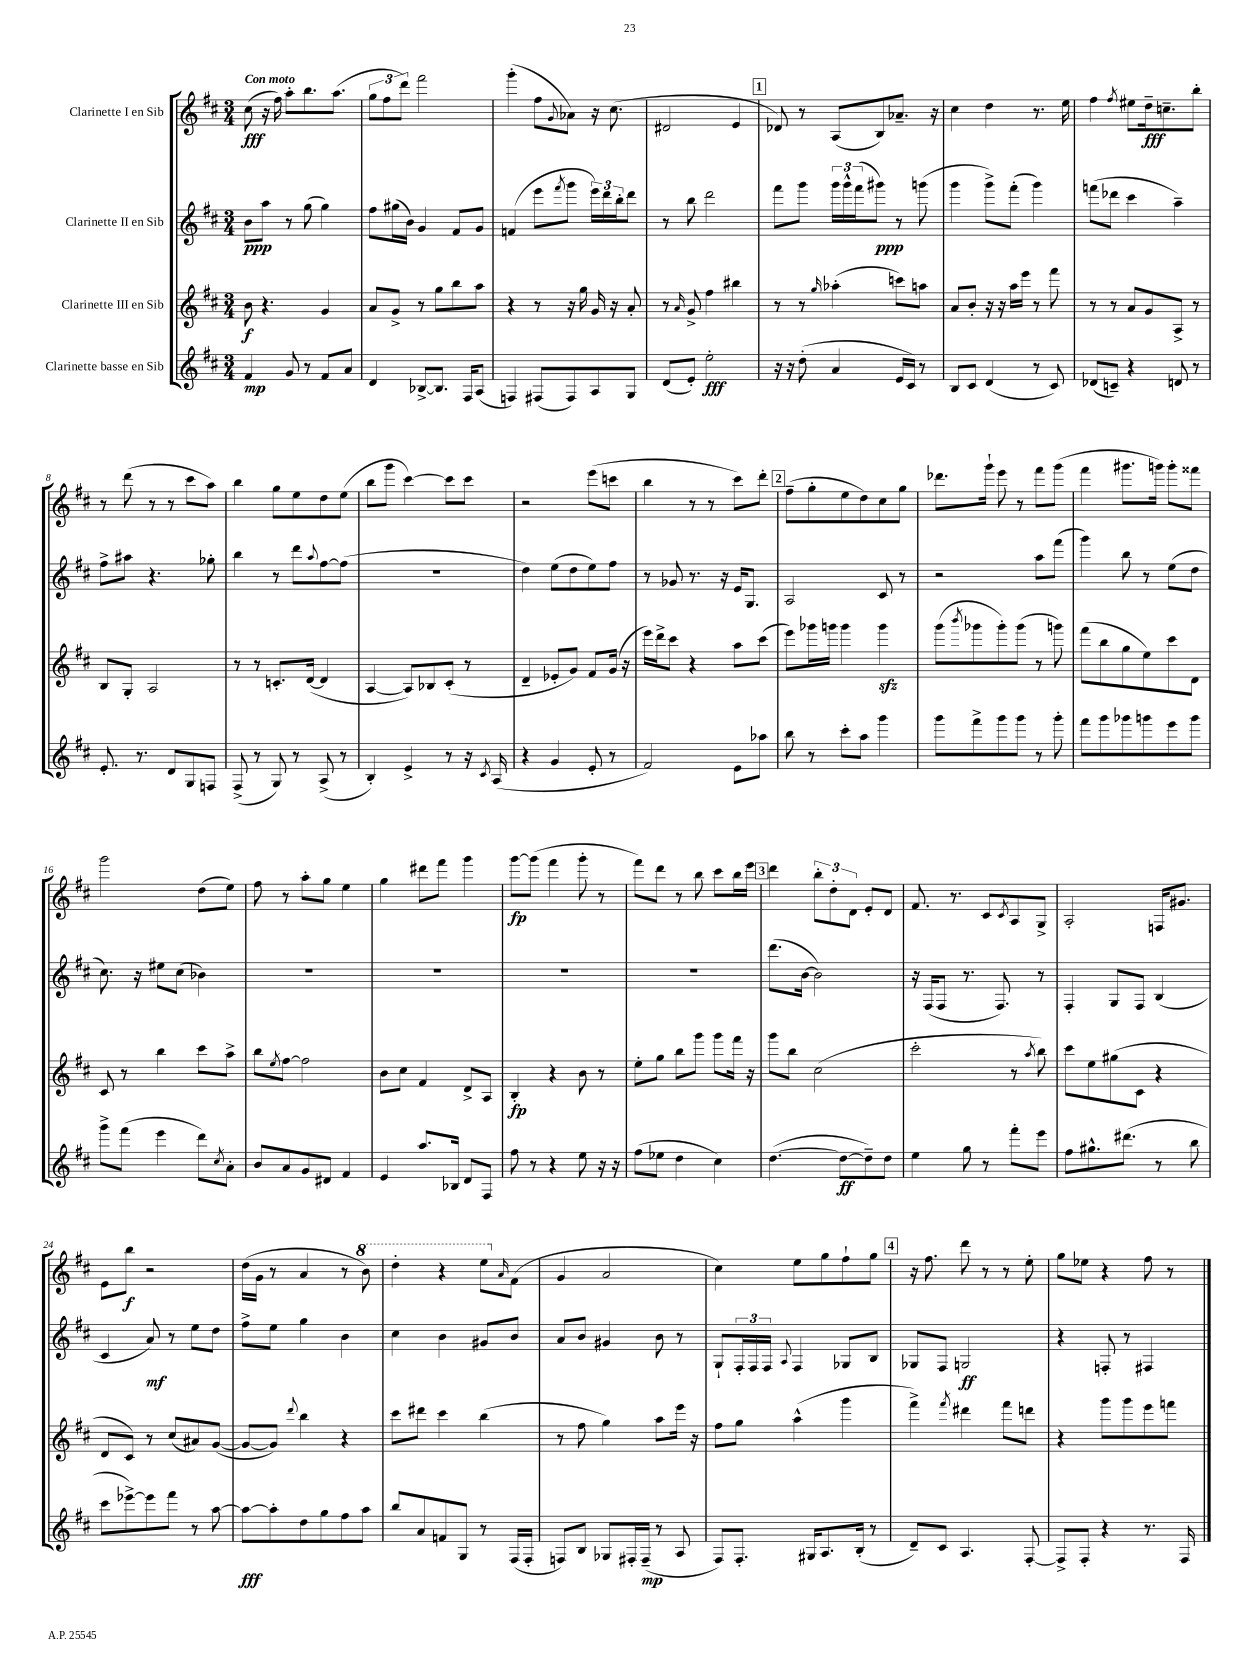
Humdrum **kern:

**kern	**kern	**kern	**kern
*staff4	*staff3	*staff2	*staff1
*clefG2	*clefG2	*clefG2	*clefG2
*k[f#c#]	*k[f#c#]	*k[f#c#]	*k[f#c#]
*M3/4	*M3/4	*M3/4	*M3/4
4f#/	8b\	8b\L	(8cc#\
.	4.r	8aa\J	16r
.	.	.	16ff#\)
8g/	.	8r	8aa'\L
8r	.	(8gg\	8.bb\
8f#/L	4g/	4gg\)	.
.	.	.	(8.aa\J
8a/J	.	.	.
=	=	=	=
4d/	8a/L	8ff#\L	12gg\L
.	.	.	12ff#\
.	8g^/J	(16gg#\L	.
.	.	.	12ddd\J)
.	.	16b\JJ)	.
[8B-^/L	8r	4g/	2fff#\
8.B-/]J	8gg\L	.	.
.	8bb\	8f#/L	.
16F#/LK	.	.	.
(8A/J	8aa\J	8g/J	.
=	=	=	=
4F/)	4r	(4f/	(4ggg'\
(8F#/L	8r	8eee\L	8ff#\L
.	.	8qfff#/	8qqg/
8F#/)	16r	8ggg\J	8a-\J)
.	16gg\	.	.
8A/	16g/	24eee\LL)	16r
.	.	24ddd\	.
.	16r	.	(8.cc#\
.	.	24bb'\J	.
8G/J	8a'/	8ddd\J	.
=	=	=	=
(8d/L	8r	8r	2d#/
.	16qqa/	.	.
8e'/J)	8g^/	8bb\	.
2ee'\	4ff#\	2ddd\	.
.	4bb#\	.	4e/
=	=	=	=
16r	8r	8fff#\L	8d-/)
16r	.	.	.
(8dd'\	8r	8ggg\J	8r
.	16qqgg/	.	.
4a/	(4aa-'\	24ggg\LL	(8A/L
.	.	24ggg^^\	.
.	.	(24fff#\J	.
.	.	8ggg#\J)	8B/)
16e/LL	8ccc\L)	8r	8.a-~/J
16c#/JJ)	.	.	.
8r	8aa\J	(8ggg\	.
.	.	.	16r
=	=	=	=
8B/L	8a/L	4ggg\	4cc#\
8c#/J	8b'/J	.	.
(4d/	16r	8ggg^\L)	4dd\
.	16r	.	.
.	16aa\LL	(8fff#'\J	.
.	16eee\JJ	.	.
8r	8r	4ggg\)	8.r
8c#/)	8fff#\	.	.
.	.	.	16ee\
=	=	=	=
(8d-/L	8r	(8fff\L	4ff#\
8c~/J)	8r	8ddd-\J	.
.	.	.	8qff#/
4r	8a/L	4ccc#\	8ee#\L
.	8g/	.	16dd~\k
.	.	.	8.cc~\
8d/	8A^/J	4aa~\)	.
8r	8r	.	8bb'\J
=	=	=	=
8.e'/	8B/L	8ff#^\L	8r
.	8G'/J	8aa#\J	(8ddd\
8.r	.	.	.
.	2A/	4.r	8r
8d/L	.	.	8r
8G/	.	.	8ccc#\L
8F/J	.	8gg-'\	8aa\J)
=	=	=	=
(8F#^/	8r	4bb\	4bb\
8r	8r	.	.
8G/)	8.c'/L	8r	8gg\L
8r	.	8ddd\L	8ee\
.	([16d/Jk	.	.
.	.	8qqaa/	.
(8A^/	4d/]	[8ff#\	8dd\
8r	.	(8ff#\]J	(8ee\J
=	=	=	=
4B'/)	[4A/	2.r	8bb\L
.	.	.	8ggg\J
4e^/	8A/]L)	.	[4ccc#\)
.	8B-/	.	.
8r	(8c#'/J	.	8ccc#\]L
16r	8r	.	8ccc#\J
8qc#/	.	.	.
(16A/	.	.	.
=	=	=	=
4r	4d~/	4dd\)	2r
4g/	8e-'/L	(8ee\L	.
.	8g/J)	8dd\	.
8e'/	8f#/L	8ee\)	(8eee\L
8r	(16g/Jk	8ff#\J	8ccc\J
.	16r	.	.
=	=	=	=
2f#/)	16eee\LL)	8r	4bb\
.	16ddd^\J	.	.
.	8ccc#\J	8g-/	.
.	4r	8.r	8r
.	.	.	8r
.	.	16r	.
8e\L	8aa\L	16e/LK	8ccc#\L)
.	.	8.G/J	.
8aa-\J	(8ccc#\J	.	8ddd'\J
=	=	=	=
8bb\	8eee\L)	2A/	(8ff#~\L
8r	16ggg-\L	.	8gg'\
.	16ggg\JJ	.	.
8ccc#'\L	4ggg\	.	8ee\
8aa\J	.	.	8dd\)
4ggg\	4ggg\	8c#/	8cc#\
.	.	8r	8gg\J
=	=	=	=
8ggg\L	(8ggg\L	2r	8.ddd-\L
.	8qbbb/	.	.
8fff#^\	8ggg-\	.	.
.	.	.	16ggg`\Jk
8ggg\	8ggg-'\)	.	8eee\
8ggg\J	(8ggg-\J	.	8r
8r	8r	8aa\L	8fff#\L
8ggg'\	8ggg\)	(8fff#\J	(8ggg\J
=	=	=	=
8fff#\L	(8fff#\L	4ggg\)	4fff#\
8ggg\	8bb\	.	.
8ggg-\	8gg\	8bb\	8.ggg#\L
8ggg\	8ee\)	8r	.
.	.	.	16ggg\Jk)
8eee\	8ccc#\	(8ee\L	8ggg'\L
8ggg\J	8d\J	8dd\J	8fff##\J
=	=	=	=
8ggg^\L	8c#/	8.cc#\)	2ggg\
(8fff#\J	8r	.	.
.	.	16r	.
4eee\	4bb\	8ee#\L	.
.	.	(8cc#\J	.
8ddd\L)	8ccc#\L	4b-\)	(8dd\L
8qcc#/	.	.	.
8a'\J	8aa^\J	.	8ee\J)
=	=	=	=
8b/L	8bb\L	2.r	8ff#\
.	8qee/	.	.
8a/	[8ff#\J	.	8r
8g/	2ff#\]	.	8aa'\L
8d#/J	.	.	8gg\J
4f#/	.	.	4ee\
=	=	=	=
4e/	8b\L	2.r	4gg\
.	8cc#\J	.	.
8.aa/L	4f#/	.	8ddd#\L
.	.	.	8fff#\J
16B-/Jk	.	.	.
8d/L	8d^/L	.	4ggg\
8F#/J	8A/J	.	.
=	=	=	=
8ff#\	4B'/	2.r	[8ggg\L
8r	.	.	(8ggg\]J
4r	4r	.	4fff#\
8ee\	8b\	.	8ggg'\
16r	8r	.	8r
16r	.	.	.
=	=	=	=
(8ff#\L	8ee'\L	2.r	8fff#\L)
8ee-\J	8gg\J	.	8ddd\J
4dd\	8bb\L	.	8r
.	8ggg\J	.	8bb\
4cc#\)	8ggg\L	.	8ccc#\L
.	16fff#\Jk	.	16bb\L
.	16r	.	16eee\JJ
=	=	=	=
([4.dd\	8ggg\L	(8.ddd\L	4ddd\
.	8bb\J	.	.
.	.	[16b\Jk	.
.	(2cc#\	2b\])	12bb'\L
.	.	.	12dd'\
8dd\_L	.	.	.
.	.	.	12d\J
8dd~\])	.	.	8e'/L
8dd\J	.	.	8d/J
=	=	=	=
4ee\	2ccc#'\	16r	8.f#/
.	.	(16F#/LK	.
.	.	8F#/J	.
.	.	.	8.r
8gg\	.	8.r	.
8r	.	.	8c#/L
.	.	8.F#/)	.
.	.	.	8qc#/
8fff#'\L	8r	.	8A/
.	8qaa/	.	.
8eee\J	8bb\)	8r	8G^/J
=	=	=	=
8ff#\L	8ccc#\L	4F#'/	2A'/
8.gg#^^\	8ee\	.	.
.	(8gg#\	8G/L	.
(8.ddd#\J	.	.	.
.	8c#\J	8F#/J	.
8r	4r	(4B/	16F/LK
.	.	.	8.g#/J
8bb\	.	.	.
=	=	=	=
8ccc#\L	8d/L	4c#/	8e\L
[8eee-^\)	8c#/J)	.	8bb\J
8eee-\]	8r	8a/)	2r
8fff#\J	(8cc#/L	8r	.
8r	8a#/)	8ee\L	.
[8aa\	([8g/J	8dd\J	.
=	=	=	=
8aa\_L	8g/_L	8ff#^\L	(16dd\LL
.	.	.	16g\JJ
8aa'\]	8g/]J)	8ee\J	8r
.	8qqddd/	.	.
8dd\	4bb\	4gg\	4a/
8gg\	.	.	.
8ff#\	4r	4b\	8r
8aa\J	.	.	8bb\)
=	=	=	=
8bb/L	8ccc#\L	4cc#\	4ddd'\
8a/	8ddd#\J	.	.
8f/	4ccc#\	4b\	4r
8G/J	.	.	.
8r	(4bb\	8g#/L	8eee\L
.	.	.	16qqa/
(16F#/LL	.	8b/J	(8f#\J
16F#'/JJ	.	.	.
=	=	=	=
8F/L)	8r	8a/L	4g/
8B/J	8ff#\	8b/J	.
8G-/L	4gg\)	4g#/	2a/
16F#'/L	.	.	.
(16F#~/JJ	.	.	.
8r	8aa\L	8b\	.
8A/	16eee\Jk	8r	.
.	16r	.	.
=	=	=	=
8F#/L)	8ff#\L	8G`/L	4cc#\)
8.F#'/J	8gg\J	24F#'/L	.
.	.	24F#/	.
.	.	24F#/JJ	.
.	.	8qqA/	.
.	(4aa^^\	4F#/	8ee\L
16G#/LK	.	.	.
8.A/	.	.	8gg\
.	4ggg\	8G-/L	8ff#`\
(16B'/Jk	.	.	.
8r	.	8B/J	8gg\J
=	=	=	=
8d~/L)	4fff#^\)	8G-/L	16r
.	.	.	8.ff#\
8c#/J	.	8F#/J	.
.	8qfff#/	.	.
4.A/	4ddd#\	2G/	8ddd\
.	.	.	8r
.	8fff#\L	.	8r
[8F#'/	8ddd\J	.	8ee'\
=	=	=	=
8F#^/]L	4r	4r	8gg\L
8F#'/J	.	.	8ee-\J
4r	8ggg\L	8F'/	4r
.	8ggg\	8r	.
8.r	8eee\	4F#/	8ff#\
.	8fff\J	.	8r
16F#/	.	.	.
==	==	==	==
*-	*-	*-	*-
